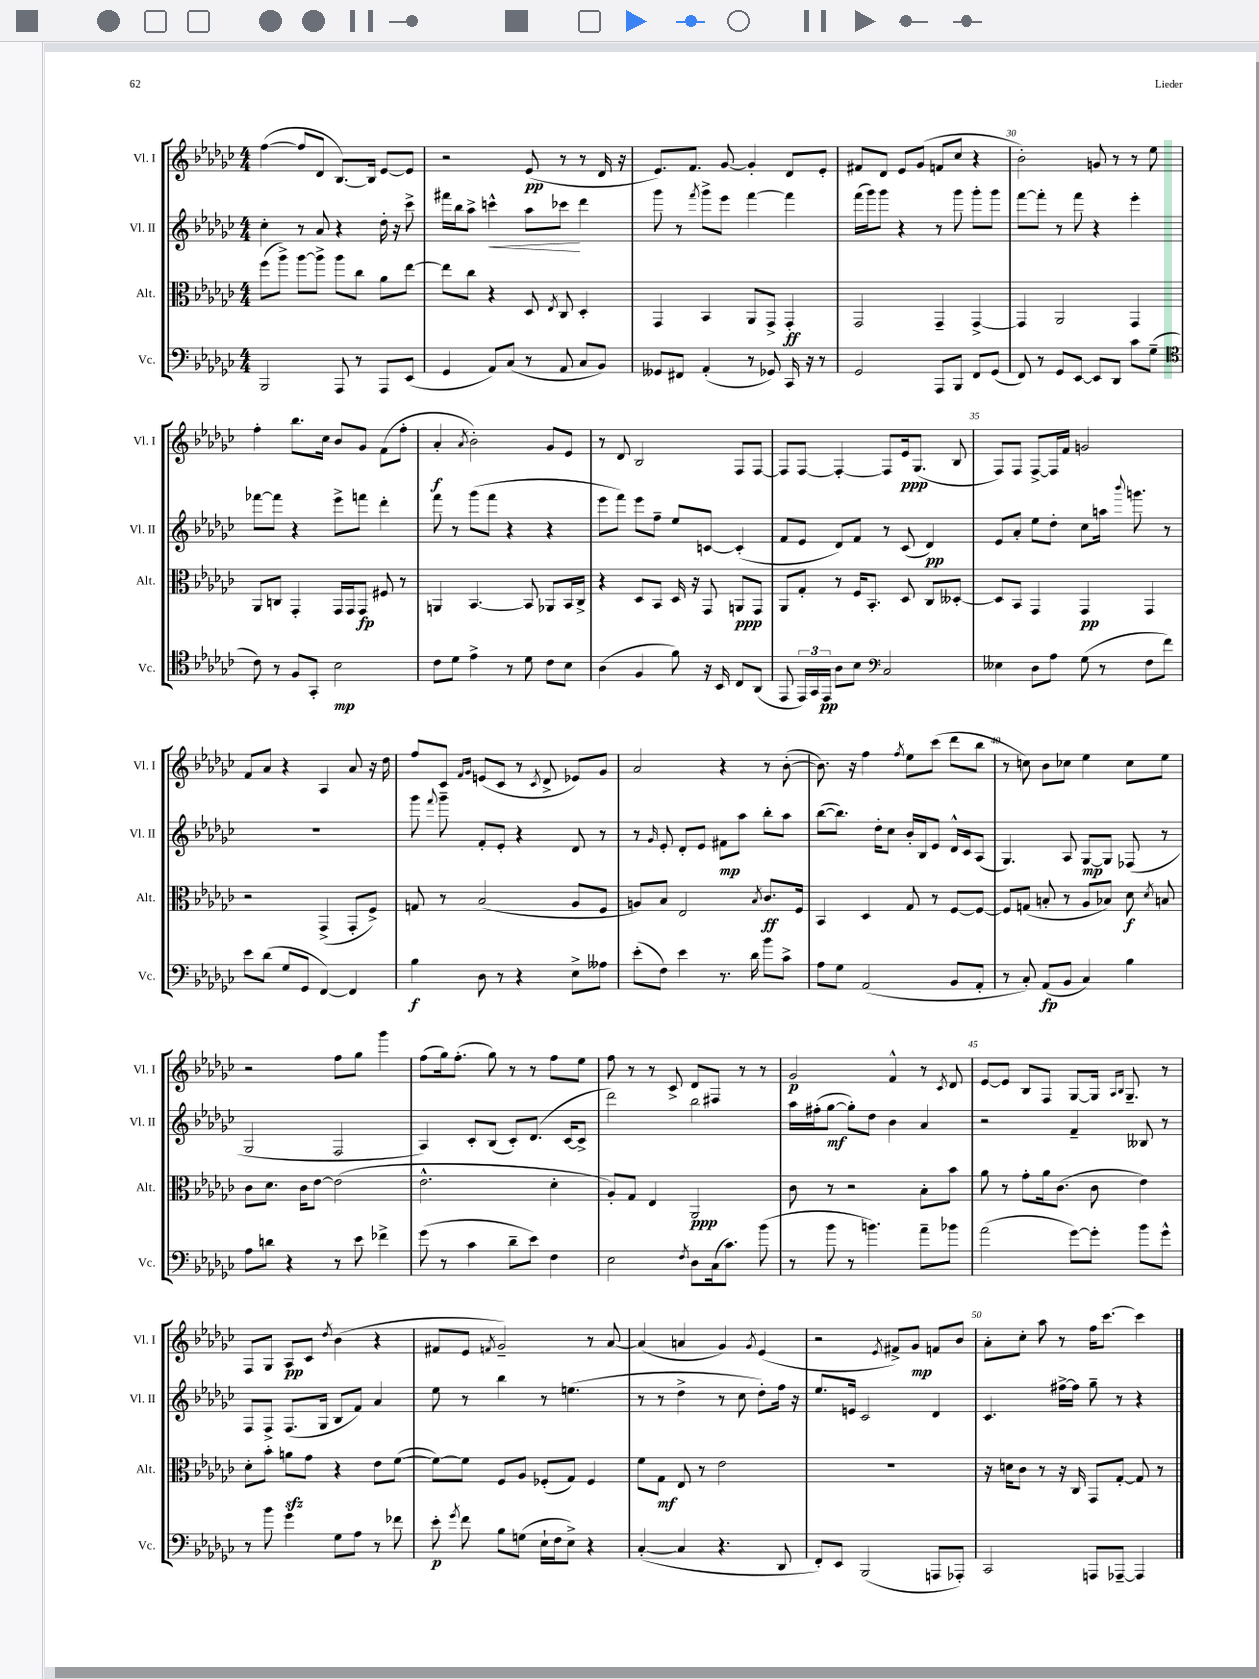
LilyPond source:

<<
\new StaffGroup <<
\new Staff = "s0" \with { instrumentName = "Vl. I" shortInstrumentName = "Vl. I" } {
    \clef treble \key ges \major \numericTimeSignature \time 4/4
    \autoBeamOff f''4~( f''8[ des'8] bes8.[~) bes16] ees'8[~ ees'8] |
    r2 ees'8\pp( r8 r8 des'16 r16 |
    ees'8.[) f'8.] ges'8~ ges'4-. des'8[ ees'8]-. |
    fis'8[ des'8] ees'8[ ges'8]( f'8[ ces''8] r4 |
    bes'2-.) g'8 r8 r8 ees''8 |
    f''4-. bes''8.[ ces''16] bes'8[ ges'8] f'8[( f''8]-. |
    aes'4-.\f \acciaccatura { aes'8 } bes'2-.) ges'8[ ees'8] |
    r8 des'8 bes2 f8[ f8]~ |
    f8[ f8]~ f4~-. f8[ ees'16\ppp ges8.]( bes8 |
    f8[) f8] f8[~-> f16 f'16] g'2 |
    f'8[ aes'8] r4 aes4 aes'8 r16 des''16 |
    f''8[ ces'8] \grace { f'16[ ges'16] } e'8[( ces'8] r8 \acciaccatura { ces'8 } des'8-> ees'8[) ges'8] |
    aes'2 r4 r8 bes'8~-.( |
    bes'8.) r16 f''4 \acciaccatura { f''8 } ees''8[ ces'''8]( des'''8[ bes''8] |
    r8 c''8) bes'8[ ces''8] ees''4 ces''8[ ees''8] |
    r2 f''8[ ges''8] ges'''4 |
    f''8[( ges''16) f''8.]-.( ges''8) r8 r8 f''8[ ees''8] |
    f''8 r8 r8 ces'8-> des'8[ fis8] r8 r8 |
    ges'2\p f'4-^ r8 \acciaccatura { ces'8 } des'8 |
    ees'8[~ ees'8] bes8[ f8] ges8[~ ges16] \grace { aes16[ bes16] } ges8.-- r8 |
    f8[ ges8] aes8[\pp ces'8] \acciaccatura { des''8 } bes'4( r4 |
    fis'8[ ees'8] \acciaccatura { f'8 } ges'2--) r8 aes'8~ |
    aes'4( a'4 ges'4) \acciaccatura { ges'8 } ees'4( |
    r2 \acciaccatura { ees'8 } fis'8[->) ges'8]\mp f'8[ bes'8] |
    aes'8[-. ces''8]-. aes''8 r8 f''16[ ces'''8.]~ ces'''4 \bar "|." |
}
\new Staff = "s1" \with { instrumentName = "Vl. II" shortInstrumentName = "Vl. II" } {
    \clef treble \key ges \major \numericTimeSignature \time 4/4
    \autoBeamOff ces''4-. r8 aes'8 r4 des''16-. r16 ces'''8-> |
    fis'''16[ bes''16 aes''8]-> c'''4-^\< aes''8[ ces'''8]\! des'''4 |
    ges'''8 r8 \acciaccatura { f'''8 } ges'''8[-> ees'''8] f'''4~ f'''4 |
    f'''16[( ges'''16) ges'''8] r4 r8 ges'''8 ges'''8[-. ges'''8] |
    f'''8[~ f'''8]-. r8 f'''8 r4 ees'''4-. |
    fes'''8[~ fes'''8] r4 ees'''8[-> f'''8] des'''4-. |
    f'''8 r8 ges'''8[( f'''8] r4 r4 |
    ees'''8[ f'''8]) ees'''8[ f''8]-- ees''8[ c'8]~ c'4-.( |
    f'8[ ees'8] des'8[) f'8] r8 ces'8( des'4\pp) |
    ees'8[ aes'8]-. ees''8[ des''8]-. ces''8[ a''16] \appoggiatura { bes'''8 } g'''8. r8 |
    R1 |
    ges'''8 \appoggiatura { f'''8 } ges'''8-- f'8[-. ees'8]-. r4 des'8 r8 |
    r8 \grace { ges'16 } ees'8-. des'8[-. ees'8] fis'8[\mp aes''8] bes''8[-. aes''8] |
    bes''8[~( bes''8.]) des''16[-. ces''8] bes'16[-. bes16 ees'8] des'16[-^ ces'16 aes8]( |
    ges4.) aes8 ges8[~\mp ges8] fes8( r8 |
    ges2 f2 |
    aes4) ces'8[-. bes8]( ces'8[-.) des'8.]( ces'16[~ ces'8]-> |
    des'''2) bes''2 |
    aes''16[ fis''16-.( ges''8]~\mf ges''8[-.) des''8] bes'4 aes'4 |
    r2 f'4-- beses8 r8 |
    f8[ f8]-> f8.[( ges16] bes8[ f'8]) aes'4 |
    ees''8 r8 bes''4 r8 e''4.( |
    r8 r8 des''4-> r8 ces''8 des''8[-.) f''16] r16 |
    ees''8.[ e'16] ces'2 des'4 |
    ces'4. fis''16[~-> fis''16] ges''8-- r8 r4 \bar "|." |
}
\new Staff = "s2" \with { instrumentName = "Alt." shortInstrumentName = "Alt." } {
    \clef alto \key ges \major \numericTimeSignature \time 4/4
    \autoBeamOff f''8[( aes''8]->) aes''8[~ aes''8]-> aes''8[ ces''8] aes'8[ ees''8]~ |
    ees''8[ ces''8] r4 des8 \acciaccatura { ees8 } ces8 des4-. |
    ges,4 bes,4 aes,8[ ges,8]-> ges,4-.\ff |
    ges,2 ges,4-- ges,4~-> |
    ges,4 aes,2 ges,4 |
    aes,8[ c8] ges,4-. ges,16[ ges,16 ges,8]\fp fis8 r8 |
    a,4 bes,4.~ bes,8 aes,8[ bes,16 ces16]-> |
    r4 des8[ bes,8] des16 r16 ges,8 a,8[\ppp ges,8] |
    aes,8[ ges8]-. r8 f16[ bes,8.]-. des8 ces8[ deses8]~-. |
    deses8[ bes,8] ges,4 ges,4\pp ges,4 |
    r2 ges,4->( ges,8[-. f8]->) |
    g8 r8 bes2( aes8[ f8] |
    a8[) bes8] ees2 \acciaccatura { bes8 } ces'8.[\ff f16] |
    bes,4 des4 ges8 r8 f8[~ f8]~ |
    f8[ g8]( b8-. r8 aes8[ bes8]) des'8\f \acciaccatura { des'8 } b8 |
    ces'8[ des'8.] ces'16[ ees'8]~ ees'2( |
    ees'2.-^ des'4-. |
    aes8[-.) ges8] ees4 aes,2\ppp |
    ces'8 r8 r2 bes8[-. bes'8] |
    aes'8 r8 ges'8[-. aes'16 ces'8.]( ces'8 ees'4) |
    des'8[-. bes'8]-. a'8[\sfz ges'8] r4 ees'8[ f'8]~( |
    f'8[~) f'8] f8[ aes8] fes8[-.( ges8]) fes4 |
    f'8[ ges8]\mf ees8 r8 ees'2 |
    R1 |
    r16 d'16[ ces'8] r8 r16 ces16 ges,8[ ges8]~-. ges8 r8 \bar "|." |
}
\new Staff = "s3" \with { instrumentName = "Vc." shortInstrumentName = "Vc." } {
    \clef bass \key ges \major \numericTimeSignature \time 4/4
    \autoBeamOff bes,,2 aes,,8 r8 aes,,8[ ees,8]( |
    ges,4 aes,8[) ces8]( r8 aes,8 ces8[ bes,8]) |
    geses,8[ fis,8] aes,4-.( r8 ges,8) ces,16 r16 r8 |
    ges,2 aes,,8[ bes,,8] f,8[ ges,8]( |
    f,8) r8 ges,8[ ees,8]~ ees,8[ des,8] ces'8[ ges8]--( |
    \clef tenor ces'8) r8 f8[ ges,8]-. bes2\mp |
    ces'8[ des'8] ees'4-> r8 des'8 ces'8[ bes8] |
    aes4( f4 f'8) r16 bes,16 ces8[ aes,8]( |
    ees,8 \tuplet 3/2 { ees,16[) ges,16 ees,16]\pp } aes8[ bes8] \clef bass ces2 |
    eeses4 des8[ aes8] ges8( r8 f8[ f'8]) |
    ees'8[ des'8]( ges8[ ges,8] f,4~) f,4 |
    bes4\f des8 r8 r4 ees8[-> aeses8] |
    ees'8[-.( f8]) ees'4 r8. des'16 bes'8[ ces'8]-> |
    aes8[ ges8] aes,2( bes,8[ aes,8]-. |
    r8 ces8-.) aes,8[\fp( bes,8] ces4) bes4 |
    aes8[ d'8] r4 r8 ees'8 fes'4-> |
    ges'8( r8 ces'4 des'8[-- ees'8]) f4 |
    ees2 \acciaccatura { f8 } des8[ ces16( ces'8.]) bes'8( |
    r8 bes'8 r8 b'4.) aes'8[-- bes'8] |
    aes'2( ges'8[~) ges'8]-. bes'8[ ges'8]-^ |
    r8 bes'8 ges'4 ges8[ aes8] r8 fes'8 |
    ees'8-.\p \acciaccatura { ges'8 } f'8 bes8[ g8]( ees16[-! f16 ees8]->) r4 |
    ces4~-.( ces4 r4. des,8 |
    f,8[-.) ees,8] bes,,2( a,,8[ aes,,8]-.) |
    ces,2 a,,8[ aes,,8]~-- aes,,4 \bar "|." |
}
>>
>>
\layout { \context { \Score currentBarNumber = #26 \override BarNumber.break-visibility = ##(#f #t #t) barNumberVisibility = #(every-nth-bar-number-visible 5) } }
